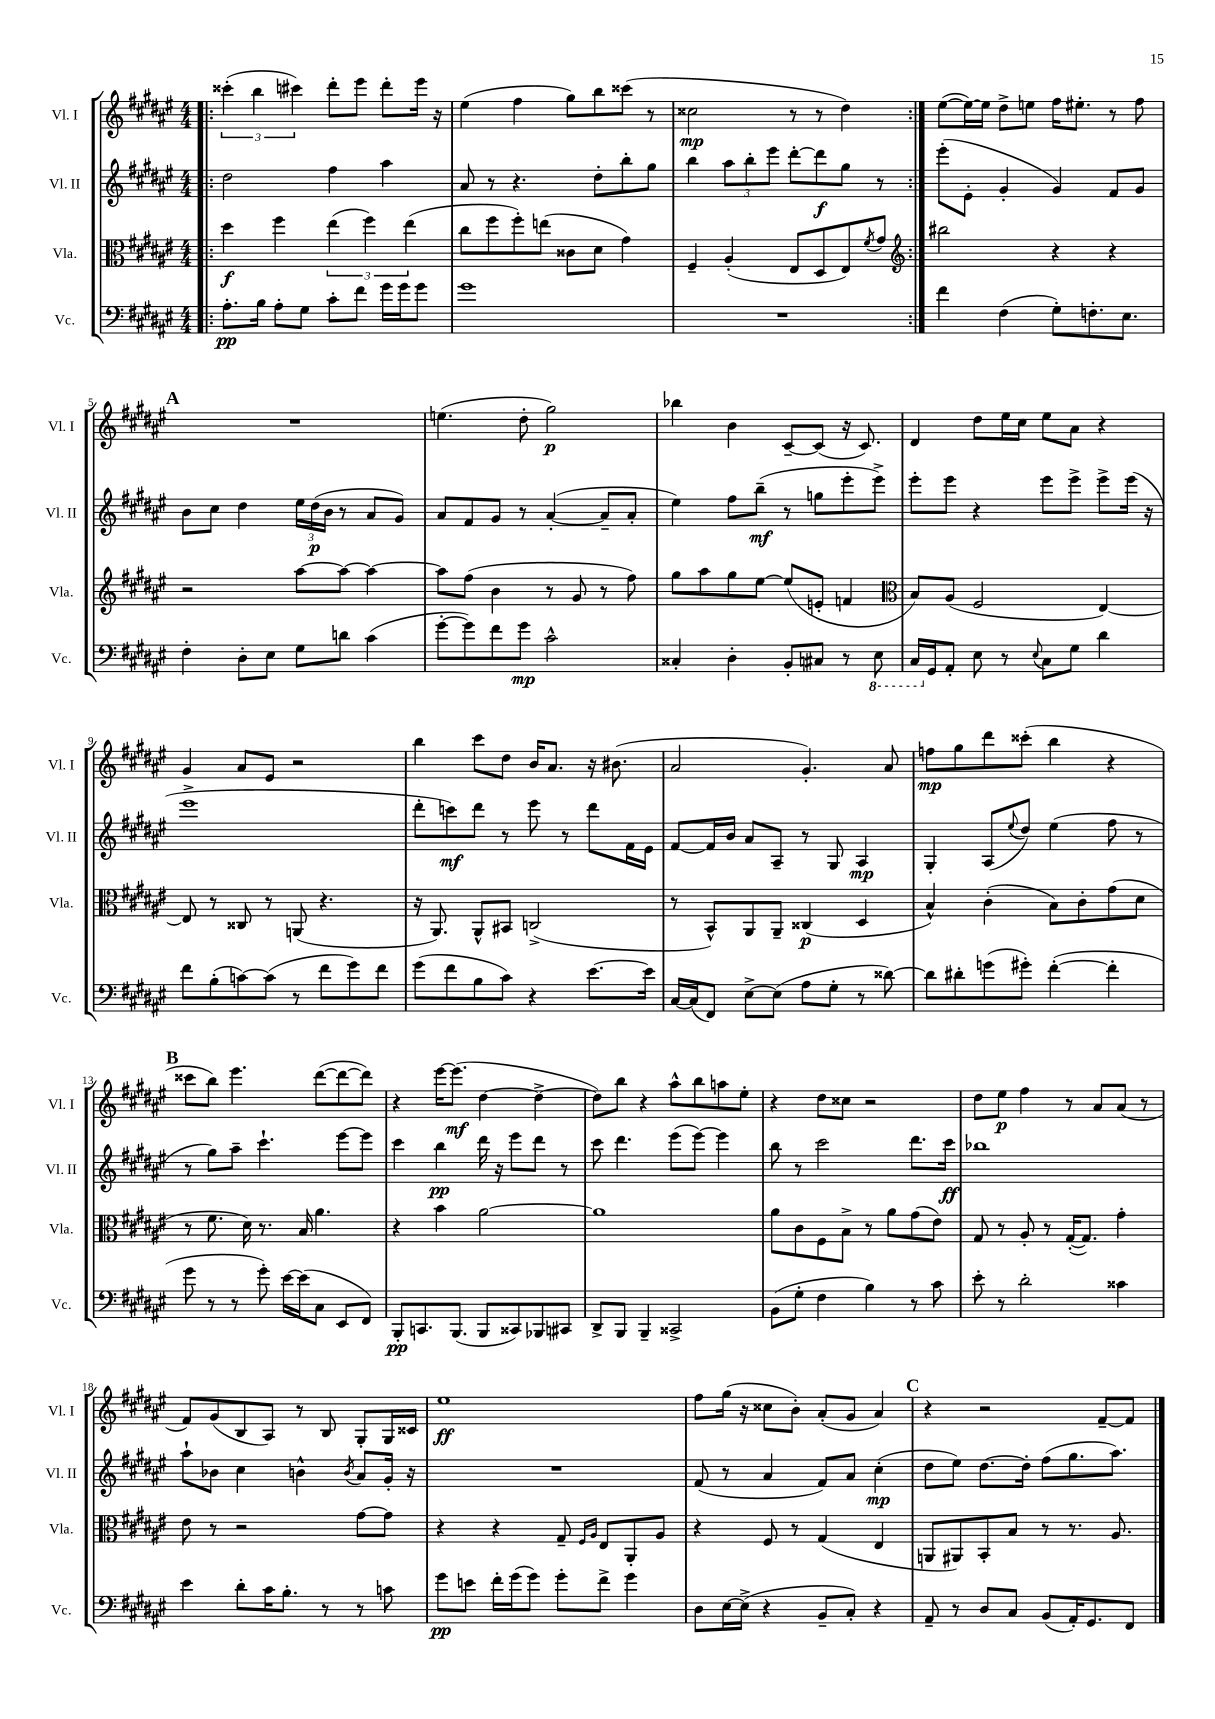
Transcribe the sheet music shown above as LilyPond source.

<<
\new StaffGroup <<
\new Staff = "s0" \with { instrumentName = "Vl. I" shortInstrumentName = "Vl. I" } {
    \clef treble \key fis \major \numericTimeSignature \time 4/4
    \repeat volta 2 { \bar ".|:" \tuplet 3/2 { cisis'''4-.( b''4 cis'''4) } dis'''8-. eis'''8 dis'''8-. eis'''16 r16 |
    eis''4( fis''4 gis''8) b''8 cisis'''8( r8 |
    cisis''2\mp r8 r8 dis''4) | }
    eis''8~( eis''16~) eis''16 dis''8-> e''8 fis''16 eis''8.-. r8 fis''8 |
    \mark \markup { \bold "A" } R1 |
    e''4.( dis''8-. gis''2\p) |
    bes''4 b'4 cis'8~-- cis'8( r16 cis'8.) |
    dis'4 dis''8 eis''16 cis''16 eis''8 ais'8 r4 |
    gis'4 ais'8 eis'8 r2 |
    b''4 cis'''8 dis''8 b'16 ais'8. r16 bis'8.( |
    ais'2 gis'4.-.) ais'8 |
    f''8\mp gis''8 dis'''8 cisis'''8-.( b''4 r4 |
    \mark \markup { \bold "B" } cisis'''8 b''8) eis'''4. dis'''8~( dis'''8~ dis'''8) |
    r4 eis'''16~ eis'''8.\mf( dis''4~ dis''4~-> |
    dis''8) b''8 r4 ais''8-^ b''8 a''8 eis''8-. |
    r4 dis''8 cisis''8 r2 |
    dis''8 eis''8\p fis''4 r8 ais'8 ais'8( r8 |
    fis'8) gis'8( b8 ais8) r8 b8 gis8-. gis16 cisis'16 |
    eis''1\ff |
    fis''8 gis''16( r16 cisis''8 b'8-.) ais'8-.( gis'8 ais'4) |
    \mark \markup { \bold "C" } r4 r2 fis'8~-- fis'8 \bar "|." |
}
\new Staff = "s1" \with { instrumentName = "Vl. II" shortInstrumentName = "Vl. II" } {
    \clef treble \key fis \major \numericTimeSignature \time 4/4
    \repeat volta 2 { \bar ".|:" dis''2 fis''4 ais''4 |
    ais'8 r8 r4. dis''8-. b''8-. gis''8 |
    b''4 \tuplet 3/2 { ais''8 b''8-. eis'''8 } dis'''8~-. dis'''8\f gis''8 r8 | }
    eis'''8-.( eis'8-. gis'4-. gis'4) fis'8 gis'8 |
    \mark \markup { \bold "A" } b'8 cis''8 dis''4 \tuplet 3/2 { eis''16 dis''16\p( b'16 } r8 ais'8 gis'8) |
    ais'8 fis'8 gis'8 r8 ais'4~-.( ais'8-- ais'8-. |
    eis''4) fis''8 b''8--\mf( r8 g''8 eis'''8-. eis'''8->) |
    eis'''8-. eis'''8 r4 eis'''8 eis'''8-> eis'''8-> eis'''16( r16 |
    eis'''1-> |
    dis'''8-. c'''8\mf) dis'''8 r8 eis'''8 r8 dis'''8 fis'16 eis'16 |
    fis'8~ fis'16 b'16 ais'8 ais8-- r8 gis8 ais4\mp |
    gis4-. ais8( \appoggiatura { eis''8 } dis''8) eis''4( fis''8 r8 |
    \mark \markup { \bold "B" } r8 gis''8) ais''8-- cis'''4.-! eis'''8~ eis'''8 |
    cis'''4 b''4\pp dis'''16 r16 eis'''8 dis'''8 r8 |
    cis'''8 dis'''4. eis'''8( eis'''8~) eis'''4 |
    b''8 r8 cis'''2 dis'''8. cis'''16\ff |
    bes''1 |
    ais''8-! bes'8 cis''4 b'4-^ \acciaccatura { b'8 } ais'8 gis'16-. r16 |
    R1 |
    fis'8( r8 ais'4 fis'8) ais'8 cis''4-.\mp( |
    \mark \markup { \bold "C" } dis''8 eis''8) dis''8.~ dis''16-. fis''8( gis''8. ais''8.) \bar "|." |
}
\new Staff = "s2" \with { instrumentName = "Vla." shortInstrumentName = "Vla." } {
    \clef alto \key fis \major \numericTimeSignature \time 4/4
    \repeat volta 2 { \bar ".|:" dis''4\f fis''4 \tuplet 3/2 { eis''4( fis''4) eis''4( } |
    cis''8 fis''8 fis''8-.) e''8( cisis'8 dis'8 gis'4) |
    fis4-- ais4-.( eis8 dis8 eis8) \acciaccatura { fis'8 } gis'8 | }
    \clef treble bis''2 r4 r4 |
    \mark \markup { \bold "A" } r2 ais''8~ ais''8~ ais''4~ |
    ais''8 fis''8( b'4 r8 gis'8 r8 fis''8) |
    gis''8 ais''8 gis''8 eis''8~ eis''8( e'8-. f'4 |
    \clef alto b8) ais8( fis2 eis4~) |
    eis8 r8 cisis8 r8 a,8( r4. |
    r16 ais,8.) ais,8-^ bis,8 c2->( |
    r8 b,8-^) ais,8 ais,8-- cisis4\p( dis4 |
    b4-^) cis'4-.( b8) cis'8-. gis'8( dis'8 |
    \mark \markup { \bold "B" } r8 fis'8. dis'16) r8. b16 ais'4. |
    r4 b'4 ais'2~ |
    ais'1 |
    ais'8 cis'8 fis8 b8-> r8 ais'8 gis'8( eis'8) |
    gis8 r8 ais8-. r8 gis16~-.( gis8.) gis'4-. |
    eis'8 r8 r2 gis'8~ gis'8 |
    r4 r4 gis8-- \grace { fis16 ais16 } eis8 ais,8-. ais8 |
    r4 fis8 r8 gis4( eis4 |
    \mark \markup { \bold "C" } a,8 ais,8) b,8-. b8 r8 r8. ais8. \bar "|." |
}
\new Staff = "s3" \with { instrumentName = "Vc." shortInstrumentName = "Vc." } {
    \clef bass \key fis \major \numericTimeSignature \time 4/4
    \repeat volta 2 { \bar ".|:" ais8.-.\pp b16 ais8-. gis8 cis'8-. fis'8 gis'16 gis'16 gis'8 |
    gis'1 |
    R1 | }
    fis'4 fis4( gis8-.) f8.-. eis8. |
    \mark \markup { \bold "A" } fis4-. dis8-. eis8 gis8 d'8 cis'4( |
    gis'8~-. gis'8) fis'8 gis'8\mp cis'2-^ |
    cisis4-. dis4-. b,8-. cis8 r8 \ottava #-1 eis,8 |
    cis,16 \ottava #0 gis,16 ais,8-. eis8 r8 \appoggiatura { eis8 } cis8 gis8 dis'4 |
    fis'8 b8-.( c'8~) c'8( r8 fis'8 gis'8) fis'8 |
    gis'8( fis'8 b8 cis'8) r4 eis'8.~ eis'16 |
    cis16~ cis16( fis,8) eis8~-> eis8( ais8 gis8-. r8 disis'8~) |
    disis'8 dis'8-. g'8( gis'8-.) fis'4~-.( fis'4-. |
    \mark \markup { \bold "B" } gis'8 r8 r8 gis'8-.) eis'16~ eis'16( cis8 eis,8 fis,8) |
    b,,8-.\pp c,8. b,,8.( b,,8 cisis,8) bes,,8 cis,8 |
    dis,8-> b,,8 b,,4-- cisis,2-> |
    b,8( gis8-. fis4 b4) r8 cis'8 |
    eis'8-. r8 dis'2-. cisis'4 |
    eis'4 dis'8-. cis'16 b8.-. r8 r8 c'8 |
    gis'8\pp e'8 fis'16-. gis'16( gis'8) gis'8-. fis'8-> gis'4 |
    dis8 eis16~ eis16->( r4 b,8-- cis8-.) r4 |
    \mark \markup { \bold "C" } ais,8-- r8 dis8 cis8 b,8( ais,16-.) gis,8. fis,8 \bar "|." |
}
>>
>>
